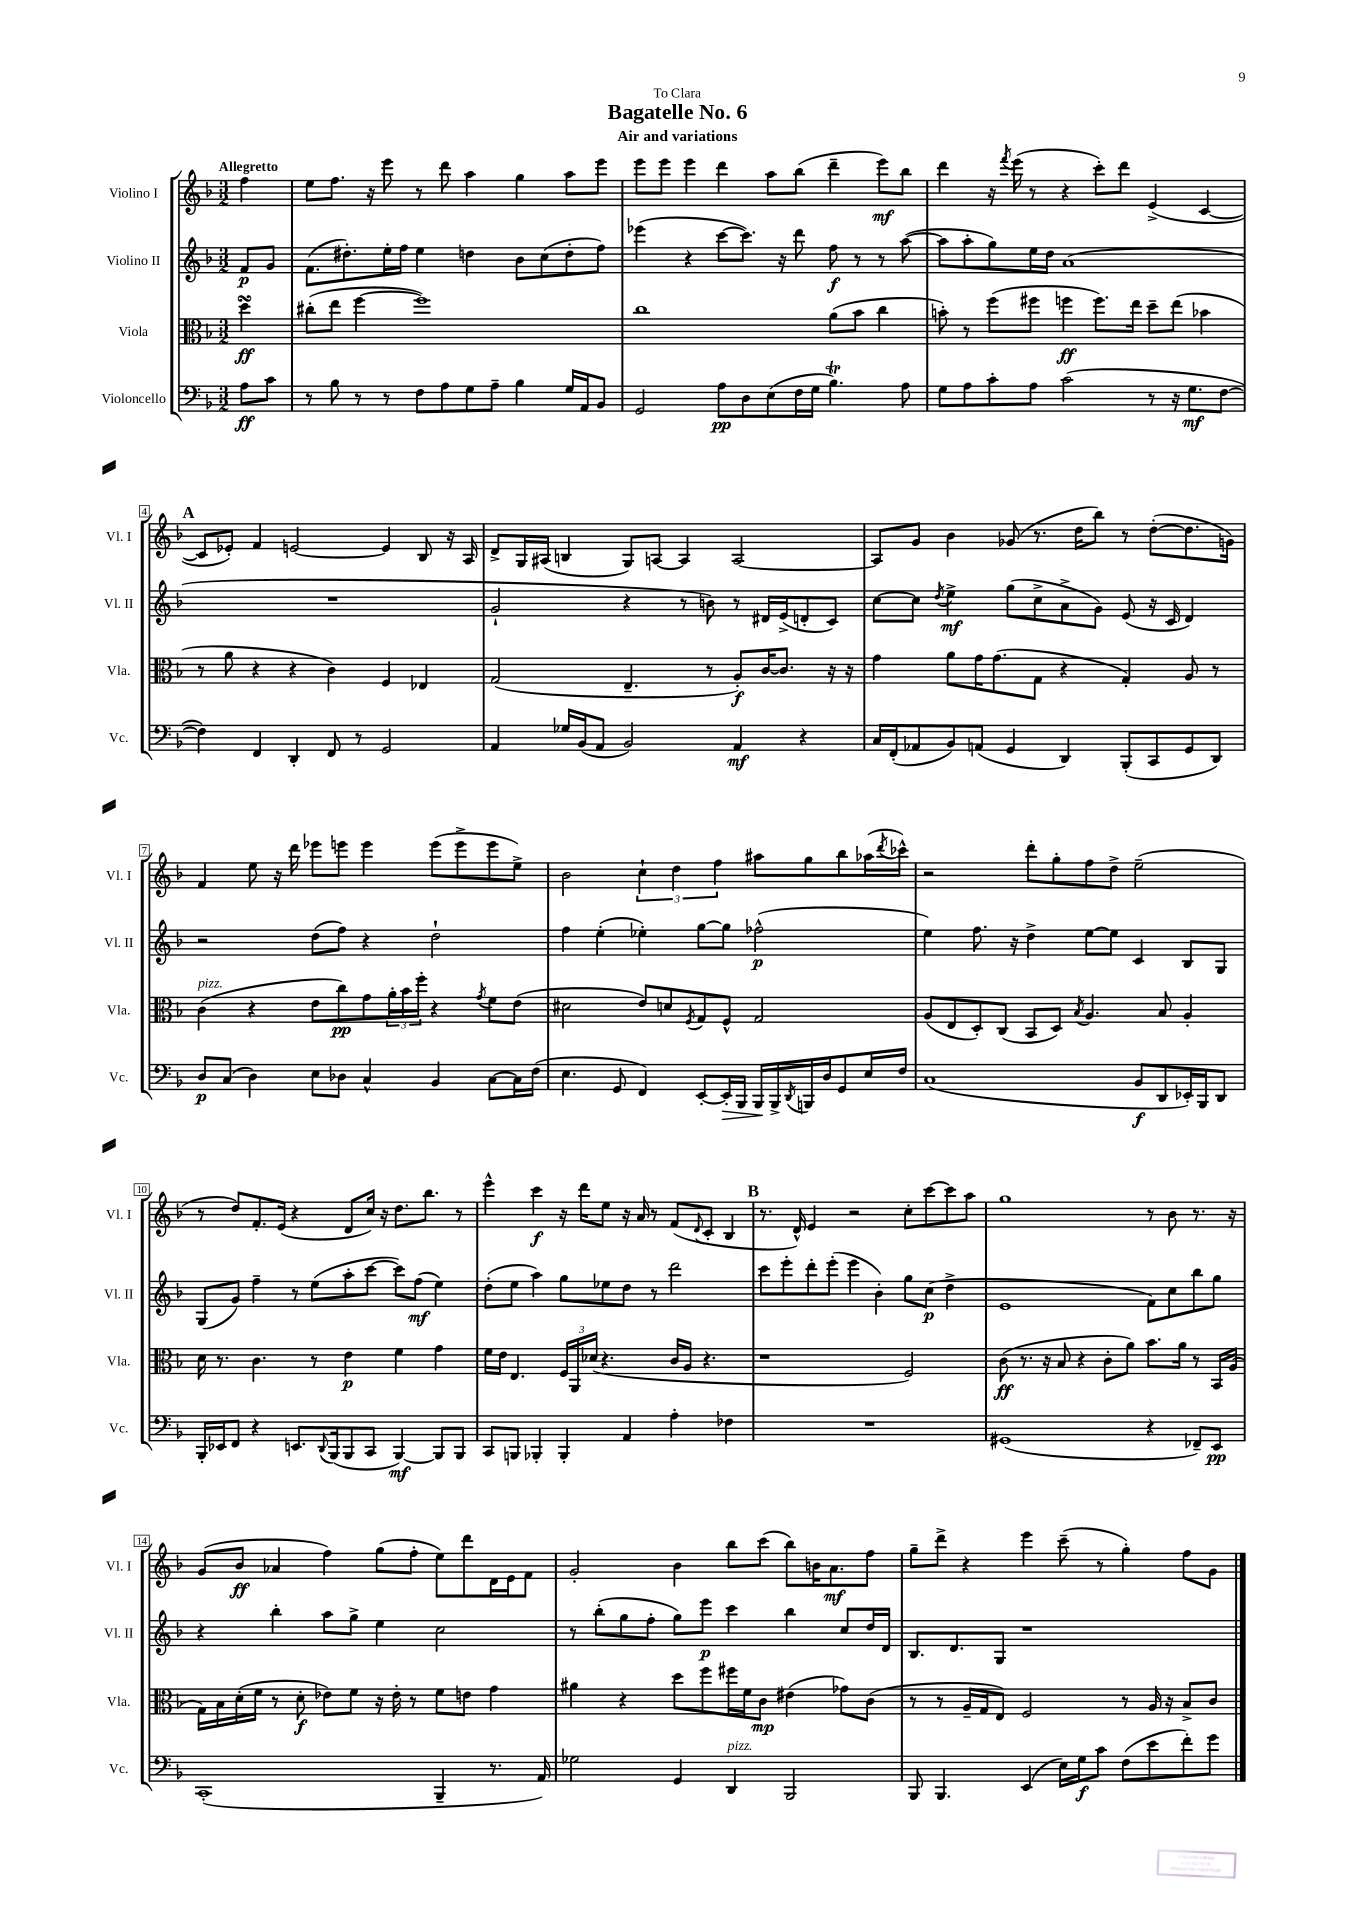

**kern	**dynam	**kern	**dynam	**kern	**dynam	**kern	**dynam
*part4	*part4	*part3	*part3	*part2	*part2	*part1	*part1
*staff4	*staff4	*staff3	*staff3	*staff2	*staff2	*staff1	*staff1
*I"Violoncello	*	*I"Viola	*	*I"Violino II	*	*I"Violino I	*
*I'Vc.	*	*I'Vla.	*	*I'Vl. II	*	*I'Vl. I	*
*clefF4	*	*clefC3	*	*clefG2	*	*clefG2	*
*k[b-]	*	*k[b-]	*	*k[b-]	*	*k[b-]	*
*M3/2	*	*M3/2	*	*M3/2	*	*M3/2	*
=	=	=	=	=	=	=	=
!	!	!	!	!	!	!LO:TX:a:B:t=Allegretto	!
8A\L	ff	4ddsSSS\	ff	8f/L	p	4ff\	.
8c\J	.	.	.	8g/J	.	.	.
=1	=1	=1	=1	=1	=1	=1	=1
8r	.	(8cc#X'\L	.	(8.f\L	.	8ee\L	.
8B-\	.	8ee\J	.	.	.	8.ff\J	.
.	.	.	.	8.dd#X'\)	.	.	.
8r	.	[4ff\	.	.	.	.	.
.	.	.	.	.	.	16r	.
8r	.	.	.	16ee'\L	.	8eee\	.
.	.	.	.	16ff\JJ	.	.	.
8F\L	.	1ff])	.	4ee\	.	8r	.
8A\	.	.	.	.	.	8ddd\	.
8G\	.	.	.	4ddn\	.	4aa\	.
8A~\J	.	.	.	.	.	.	.
4B-\	.	.	.	8b-\L	.	4gg\	.
.	.	.	.	(8cc\	.	.	.
16G/LL	.	.	.	8dd'\	.	8aa\L	.
16AA/J	.	.	.	.	.	.	.
8BB-/J	.	.	.	8ff\J)	.	8eee\J	.
=2	=2	=2	=2	=2	=2	=2	=2
2GG/	.	1cc	.	(4eee-X\	.	8eee\L	.
.	.	.	.	.	.	8eee\J	.
.	.	.	.	4r	.	4eee\	.
8A\L	pp	.	.	[8ccc\L	.	4ddd\	.
8D\	.	.	.	8.ccc\J])	.	.	.
(8E\	.	.	.	.	.	8aa\L	.
.	.	.	.	16r	.	.	.
16F\L	.	.	.	8ddd\	.	(8bb-\J	.
16G\JJ	.	.	.	.	.	.	.
4.B-T\)	.	(8a\L	.	8ff\	f	4ddd~\	.
.	.	8b-\J	.	8r	.	.	.
.	.	4cc\	.	8r	.	8eee\L)	mf
8A\	.	.	.	([8aa\	.	8bb-\J	.
=3	=3	=3	=3	=3	=3	=3	=3
8G\L	.	8bn'\)	.	8aa\L]	.	4ddd\	.
8A\	.	8r	.	8aa'\	.	.	.
8c'\	.	(8ff\L	.	8gg\)	.	16r	.
.	.	.	.	.	.	8qfff/	.
.	.	.	.	.	.	(16eee\	.
8A\J	.	8ff#X\J	.	16ee\L	.	8r	.
.	.	.	.	16dd\JJ	.	.	.
(2c\	.	4ffn\	ff	(1a	.	4r	.
.	.	8.ff\L)	.	.	.	8ccc'\L)	.
.	.	.	.	.	.	8ddd\J	.
.	.	16ee\Jk	.	.	.	.	.
8r	.	8dd~\L	.	.	.	(4e^/	.
16r	.	(8ee\J	.	.	.	.	.
8.G\L	mf	.	.	.	.	.	.
.	.	4b-X\	.	.	.	[4c/	.
[8F\J	.	.	.	.	.	.	.
!!LO:LB:g=z
!!LO:REH:place=s1:t=A
=4	=4	=4	=4	=4	=4	=4	=4
4F\])	.	8r	.	1.r	.	8c/L]	.
.	.	8a\	.	.	.	8e-X'/J)	.
4FF/	.	4r	.	.	.	4f/	.
4DD'/	.	4r	.	.	.	[2en/	.
8FF/	.	4c\)	.	.	.	.	.
8r	.	.	.	.	.	.	.
2GG/	.	4F/	.	.	.	4e/]	.
.	.	4E-X/	.	.	.	8B-/	.
.	.	.	.	.	.	16r	.
.	.	.	.	.	.	16A/	.
=5	=5	=5	=5	=5	=5	=5	=5
4AA/	.	(2G/	.	2g`/	.	8d^/L	.
.	.	.	.	.	.	16G/L	.
.	.	.	.	.	.	(16A#X/JJ	.
16G-X/LL	.	.	.	.	.	4Bn/	.
(16BB-/J	.	.	.	.	.	.	.
8AA/J	.	.	.	.	.	.	.
2BB-/)	.	4.E~/	.	4r	.	8G/L)	.
.	.	.	.	.	.	[8An/J	.
.	.	.	.	8r	.	4A/]	.
.	.	8r	.	8bn\)	.	.	.
4AA/	mf	8A'/L)	f	8r	.	[2A/	.
.	.	[16c/K	.	16d#X/LL	.	.	.
.	.	8.c/J]	.	(16e^/J	.	.	.
4r	.	.	.	8dn'/	.	.	.
.	.	16r	.	8c/J)	.	.	.
.	.	16r	.	.	.	.	.
=6	=6	=6	=6	=6	=6	=6	=6
16C/LL	.	4g\	.	[8cc\L	.	8A/L]	.
(16FF'/J	.	.	.	.	.	.	.
8AA-X/	.	.	.	8cc\J]	.	8g/J	.
.	.	.	.	8qdd/	.	.	.
8BB-/)	.	8a\L	.	4ee^\	mf	4b-\	.
(8AAn/J	.	16g\K	.	.	.	.	.
.	.	(8.g\	.	.	.	.	.
4GG/	.	.	.	(8gg\L	.	(8g-X/	.
.	.	8G\J	.	8cc^\	.	8.r	.
4DD/)	.	4r	.	8a^\	.	.	.
.	.	.	.	.	.	16dd\KL	.
.	.	.	.	8g\J)	.	8bb-\J)	.
(8BBB-'/L	.	4G'/)	.	(8e/	.	8r	.
8CC/	.	.	.	16r	.	([8dd'\L	.
.	.	.	.	16c/	.	.	.
8GG/	.	8A/	.	4d/)	.	8.dd\]	.
8DD/J)	.	8r	.	.	.	.	.
.	.	.	.	.	.	16gn\Jk)	.
!!LO:LB:g=z
=7	=7	=7	=7	=7	=7	=7	=7
!	!	!LO:TX:a:i:t=pizz.	!	!	!	!	!
8D/L	p	(4c\	.	2r	.	4f/	.
(8C/J	.	.	.	.	.	.	.
4D\)	.	4r	.	.	.	8ee\	.
.	.	.	.	.	.	16r	.
.	.	.	.	.	.	16ddd\	.
8E\L	.	8e\L	.	(8dd\L	.	8eee-X\L	.
8D-X\J	.	8cc\)	pp	8ff\J)	.	8eeen\J	.
4C^^/	.	8g\	.	4r	.	4eee\	.
.	.	24a'\L	.	.	.	.	.
.	.	24b-\	.	.	.	.	.
.	.	24ff'\JJ	.	.	.	.	.
4BB-/	.	4r	.	2dd`\	.	(8eee\L	.
.	.	.	.	.	.	8eee^\	.
.	.	8qg/	.	.	.	.	.
[8C\L	.	8f\L	.	.	.	8eee\	.
16C\L]	.	(8e\J	.	.	.	8ee^\J)	.
(16F\JJ	.	.	.	.	.	.	.
=8	=8	=8	=8	=8	=8	=8	=8
4.E\	.	2d#X\	.	4ff\	.	2b-\	.
.	.	.	.	(4ee'\	.	.	.
8GG/	.	.	.	.	.	.	.
4FF/)	.	8e/L)	.	4ee-X'\)	.	6cc`\	.
.	.	8dn/	.	.	.	.	.
.	.	.	.	.	.	6dd\	.
.	.	8qF/	.	.	.	.	.
[8EE'/L	.	8G/	.	[8gg\L	.	.	.
.	.	.	.	.	.	6ff\	.
!	!LO:HP:b	!	!	!	!	!	!
16EE'/L]	>	8F^^/J	.	8gg\J]	.	.	.
16BBB-/JJ	.	.	.	.	.	.	.
16BBB-/LL	.	2G/	.	(2ff-X^^\	p	8aa#X\L	.
16BBB-^/	]	.	.	.	.	.	.
8qDD/	.	.	.	.	.	.	.
16BBBn/	.	.	.	.	.	8gg\	.
16D/J	.	.	.	.	.	.	.
8GG/	.	.	.	.	.	8bb-\	.
16E/L	.	.	.	.	.	(16aa-X\L	.
.	.	.	.	.	.	8qddd/	.
16F/JJ	.	.	.	.	.	16ccc-X^^\JJ)	.
=9	=9	=9	=9	=9	=9	=9	=9
(1C	.	(8A/L	.	4ee\)	.	2r	.
.	.	8E/	.	.	.	.	.
.	.	8D'/)	.	8.ff\	.	.	.
.	.	(8C/J	.	.	.	.	.
.	.	.	.	16r	.	.	.
.	.	8BB-/L	.	4dd^\	.	8ddd'\L	.
.	.	8D/J)	.	.	.	8gg'\	.
.	.	8qB-/	.	.	.	.	.
.	.	4.A/	.	[8ee\L	.	8ff\	.
.	.	.	.	8ee\J]	.	8dd^\J	.
8BB-/L	f	.	.	4c/	.	(2ee~\	.
8DD/	.	8B-/	.	.	.	.	.
16EE-X'/L)	.	4A'/	.	8B-/L	.	.	.
16BBB-/J	.	.	.	.	.	.	.
8DD/J	.	.	.	8G/J	.	.	.
!!LO:LB:g=z
=10	=10	=10	=10	=10	=10	=10	=10
16BBB-'/LL	.	16d\	.	(8G/L	.	8r	.
16EE-X/J	.	8.r	.	.	.	.	.
8FF/J	.	.	.	8g/J)	.	8dd/L)	.
4r	.	4.c\	.	4ff~\	.	8.f'/	.
.	.	.	.	.	.	(16e/Jk	.
8.EEn/L	.	.	.	8r	.	4r	.
.	.	8r	.	(8ee\L	.	.	.
8qqDD/	.	.	.	.	.	.	.
(16BBB-/k	.	.	.	.	.	.	.
8BBB-/	.	4e\	p	8aa'\	.	8d/L	.
8CC/J	.	.	.	[8ccc\J	.	16cc/Jk)	.
.	.	.	.	.	.	16r	.
[4BBB-/)	mf	4f\	.	8ccc\L])	.	8.dd\L	.
.	.	.	.	(8ff\J	mf	.	.
.	.	.	.	.	.	8.bb-\J	.
8BBB-/L]	.	4g\	.	4ee\)	.	.	.
8BBB-/J	.	.	.	.	.	8r	.
=11	=11	=11	=11	=11	=11	=11	=11
8CC/L	.	16f\LL	.	(8dd'\L	.	4eee^^\	.
.	.	16e\JJ	.	.	.	.	.
8BBBn/J	.	4.E/	.	8ee\J	.	.	.
4BBB-X'/	.	.	.	4aa\)	.	4ccc\	f
4BBB-'/	.	24F/LL	.	8gg\L	.	16r	.
.	.	24AA/	.	.	.	.	.
.	.	.	.	.	.	16ddd\KL	.
.	.	(24d-X/JJ	.	.	.	.	.
.	.	4.r	.	8ee-X\	.	8ee\J	.
4AA/	.	.	.	8dd\J	.	16r	.
.	.	.	.	.	.	16a/	.
.	.	.	.	8r	.	8r	.
4A'\	.	16c/LL	.	2ddd\	.	(8f/L	.
.	.	16A/JJ	.	.	.	.	.
.	.	.	.	.	.	8qqd/	.
.	.	4.r	.	.	.	8c'/J	.
4F-X\	.	.	.	.	.	4B-/	.
!!LO:REH:place=s1:t=B
=12	=12	=12	=12	=12	=12	=12	=12
1.r	.	1r	.	8ccc\L	.	8.r	.
.	.	.	.	8eee'\	.	.	.
.	.	.	.	.	.	16d^^/)	.
.	.	.	.	8ddd'\	.	4e/	.
.	.	.	.	(8eee'\J	.	.	.
.	.	.	.	4eee\	.	2r	.
.	.	.	.	4b-'\)	.	.	.
.	.	2F/)	.	8gg\L	.	8cc'\L	.
.	.	.	.	(8cc\J	p	[8ccc\	.
.	.	.	.	4dd^\	.	8ccc\]	.
.	.	.	.	.	.	8aa\J	.
=13	=13	=13	=13	=13	=13	=13	=13
(1GG#X	.	(8c\	ff	1e	.	1gg	.
.	.	8.r	.	.	.	.	.
.	.	16r	.	.	.	.	.
.	.	8B-/	.	.	.	.	.
.	.	4r	.	.	.	.	.
.	.	8c'\L	.	.	.	.	.
.	.	8a\J)	.	.	.	.	.
4r	.	8.b-\L	.	8f\L)	.	8r	.
.	.	.	.	8cc\	.	8b-\	.
.	.	16a\Jk	.	.	.	.	.
8FF-X~/L)	.	8r	.	8bb-\	.	8.r	.
8EE/J	pp	16BB-/LL	.	8gg\J	.	.	.
.	.	(16A/JJ	.	.	.	16r	.
!!LO:LB:g=z
=14	=14	=14	=14	=14	=14	=14	=14
(1CC'	.	16G\LL)	.	4r	.	(8g/L	.
.	.	16B-\	.	.	.	.	.
.	.	(16d'\	.	.	.	8b-/J	ff
.	.	16f\JJ	.	.	.	.	.
.	.	8r	.	4bb-'\	.	4a-X/	.
.	.	8d'\	f	.	.	.	.
.	.	8e-X\L)	.	8aa\L	.	4ff\)	.
.	.	8f\J	.	8gg^\J	.	.	.
.	.	16r	.	4ee\	.	(8gg\L	.
.	.	16e-'\	.	.	.	.	.
.	.	8r	.	.	.	8ff'\J	.
4BBB-~/	.	8f\L	.	2cc\	.	8ee\L)	.
.	.	8en\J	.	.	.	8ddd\	.
8.r	.	4g\	.	.	.	16d\L	.
.	.	.	.	.	.	16e\J	.
.	.	.	.	.	.	8f\J	.
16AA/)	.	.	.	.	.	.	.
=15	=15	=15	=15	=15	=15	=15	=15
2G-X\	.	4a#X\	.	8r	.	2g'/	.
.	.	.	.	(8bb-'\L	.	.	.
.	.	4r	.	8gg\	.	.	.
.	.	.	.	8ff'\J	.	.	.
4GG/	.	8dd\L	.	8gg\L)	.	4b-\	.
.	.	8ff\	.	8eee\J	p	.	.
!LO:TX:a:i:t=pizz.	!	!	!	!	!	!	!
4DD/	.	16ff#X\L	.	4ccc\	.	8bb-\L	.
.	.	16f\J	.	.	.	.	.
.	.	8c\J	mp	.	.	(8ccc\J	.
2BBB-/	.	(4e#X\	.	4bb-\	.	8bb-\L)	.
.	.	.	.	.	.	16bn\K	.
.	.	.	.	.	.	8.a\	mf
.	.	8g-X\L)	.	8cc/L	.	.	.
.	.	(8c\J	.	16dd/L	.	8ff\J	.
.	.	.	.	16d/JJ	.	.	.
=16	=16	=16	=16	=16	=16	=16	=16
8BBB-/	.	8r	.	8.B-/L	.	8gg~\L	.
4.BBB-/	.	8r	.	.	.	8ddd^\J	.
.	.	.	.	8.d/	.	.	.
.	.	16A~/LL	.	.	.	4r	.
.	.	16G/J	.	.	.	.	.
.	.	8E/J)	.	8G/J	.	.	.
(4EE/	.	2F/	.	1r	.	4eee\	.
16E\LL)	.	.	.	.	.	(8ccc~\	.
16G\J	f	.	.	.	.	.	.
8c\J	.	.	.	.	.	8r	.
(8F\L	.	8r	.	.	.	4gg'\)	.
8e\	.	16A/	.	.	.	.	.
.	.	16r	.	.	.	.	.
8f'\)	.	8B-^/L	.	.	.	8ff\L	.
8g\J	.	8c/J	.	.	.	8g\J	.
==	==	==	==	==	==	==	==
*-	*-	*-	*-	*-	*-	*-	*-
